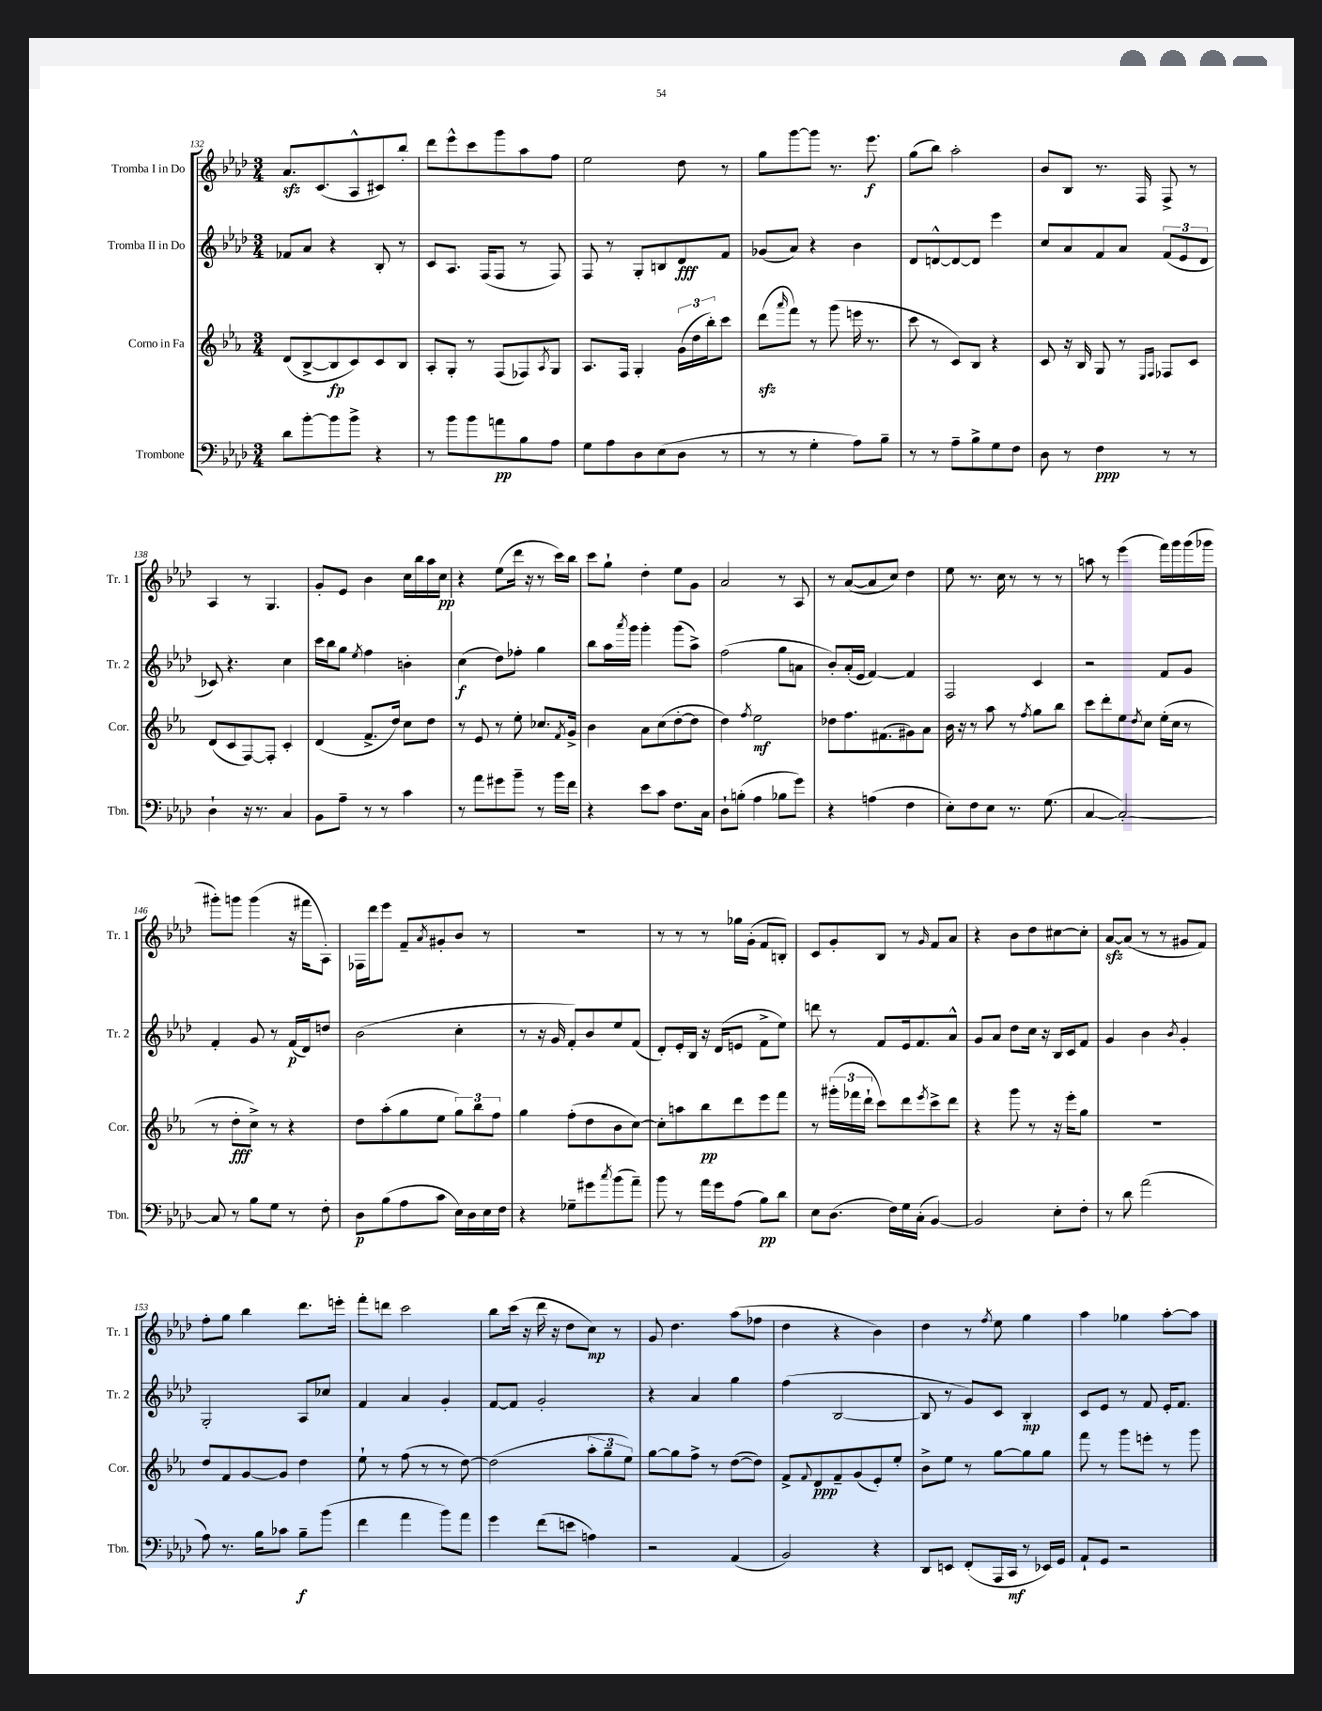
<<
\new StaffGroup <<
\new Staff = "s0" \with { instrumentName = "Tromba I in Do" shortInstrumentName = "Tr. 1" } {
    \clef treble \key aes \major \numericTimeSignature \time 3/4
    aes'8.\sfz c'8.( aes8-^ cis'8) bes''8-. |
    des'''8 ees'''8-^ c'''8 g'''8 aes''8 f''8 |
    ees''2 des''8 r8 |
    g''8 g'''8~ g'''8 r8. ees'''8.\f |
    g''8( bes''8) aes''2-. |
    bes'8 bes8 r8. f16 f8-> r8 |
    aes4 r8 g4. |
    g'8-. ees'8 bes'4 c''16 bes''16 aes''16 c''16\pp |
    r4 ees''8( des'''16 r16 r8 c'''16) bes''16 |
    c'''8 g''8-! des''4-. ees''8 g'8 |
    aes'2 r8 aes8 |
    r8 aes'8~( aes'8 c''8) des''4 |
    ees''8 r8. c''16 r8 r8 r8 |
    a''8 r8 ees'''4( f'''16) g'''16 g'''16( ges'''16 |
    gis'''8-.) g'''8 g'''4( r16 fis'''16 aes8-.) |
    fes16 des'''16 ees'''8 f'8-- \acciaccatura { aes'8 } gis'8-. bes'8 r8 |
    R2. |
    r8 r8 r8 ges''16 g'16-.( f'8 b8-.) |
    c'8 g'8-. bes8 r8 \grace { g'16 } f'8 aes'8 |
    r4 bes'8 des''8 cis''8~ cis''8-. |
    aes'8~\sfz aes'8( r8 r8 gis'8 f'8) |
    f''8-. g''8 bes''4 des'''8. e'''16-. |
    f'''8-. d'''8 c'''2 |
    bes''8 c'''16( r16 des'''16 r16 des''8 c''8\mp) r8 |
    g'8 des''4. aes''8( fes''8 |
    des''4 r4 bes'4) |
    des''4 r8 \acciaccatura { f''8 } ees''8 g''4 |
    aes''4 ges''4 aes''8~-. aes''8 \bar "|." |
}
\new Staff = "s1" \with { instrumentName = "Tromba II in Do" shortInstrumentName = "Tr. 2" } {
    \clef treble \key aes \major \numericTimeSignature \time 3/4
    fes'8 aes'8 r4 bes8-. r8 |
    c'8 aes8. f16( f8 r8 f8) |
    f8 r8 g8-. b8 des'8\fff f'8 |
    ges'8( aes'8) r4 bes'4 |
    des'8 d'8~-^ d'8~ d'8 ees'''4 |
    c''8 aes'8 f'8 aes'8 \tuplet 3/2 { f'8( ees'8 des'8 } |
    ces'8) r4. c''4 |
    c'''16 bes''16 g''8 \acciaccatura { ees''8 } f''4 b'4-. |
    c''4\f( des''8) fes''8-. g''4 |
    bes''8 aes''16 \acciaccatura { aes'''8 } g'''16 g'''4-. g'''8( aes''8->) |
    f''2( g''8 a'8 |
    bes'8-.) aes'16-.( ees'16 f'4~) f'4 |
    f2 c'4 |
    r2 f'8 g'8 |
    f'4-. g'8 r8 f'16\p( des'16) d''8 |
    bes'2( c''4-. |
    r8 r16 g'16 f'8-.) bes'8 ees''8 f'8( |
    des'8-.) ees'16-. bes16 r16 des'16( e'8 f'8-> ees''8) |
    d'''8 r8 f'8 ees'16 f'8. aes'8-^ |
    g'8 aes'8 des''8 c''16 r16 bes16 c'16 f'8 |
    g'4 bes'4 \acciaccatura { bes'8 } g'4-. |
    g2-. aes8 ces''8 |
    f'4 aes'4 g'4-. |
    f'8~ f'8 g'2-. |
    r4 aes'4 g''4 |
    f''4( bes2~ |
    bes8 r8 g'8) c'8 bes4-.\mp |
    c'8 ees'8 r8 f'8 ees'16-. f'8. \bar "|." |
}
\new Staff = "s2" \with { instrumentName = "Corno in Fa" shortInstrumentName = "Cor." } {
    \clef treble \key ees \major \numericTimeSignature \time 3/4
    d'8( bes8~-> bes8\fp c'8) c'8 bes8 |
    aes8-. g8-. r8 f8( fes8) \acciaccatura { aes8 } g8 |
    aes8. f16 g4-. \tuplet 3/2 { g'16( d''16 bes''16-.) } c'''8 |
    d'''8\sfz( \grace { aes'''16 } f'''8) r8 g'''8( e'''16 r8. |
    c'''8 r8 c'8) bes8 r4 |
    c'8 r16 bes16 g8 r8 \grace { ees16 f16 } fes8 c'8 |
    d'8( c'8 f8~) f8-. c'4-. |
    d'4( f'8.-> d''16) c''8 d''8 |
    r8 ees'8 r8 ees''8-. ces''8. \acciaccatura { f'8 } g'16-> |
    bes'4 aes'8 c''8( d''8~-. d''8 |
    d''4) \acciaccatura { f''8 } ees''2\mf |
    des''8 f''8. fis'8.( gis'8) aes'8 |
    bes'16 r16 r8 aes''8 r8 \acciaccatura { f''8 } g''8 bes''8 |
    c'''8 d'''8-. ees''8 \acciaccatura { d''8 } c''8 ees''16-.( c''16 r8 |
    r8 d''8-.\fff c''8->) r8 r4 |
    d''8 aes''8-.( g''8 ees''8 \tuplet 3/2 { g''8) bes''8 f''8 } |
    g''4 f''8-.( d''8 bes'8 c''8~) |
    c''8-. a''8 bes''8\pp d'''8 ees'''8 f'''8 |
    r8 \tuplet 3/2 { gis'''16-.( fes'''16 d'''16-! } c'''8) d'''8 \acciaccatura { ees'''8 } c'''8-> d'''8 |
    r4 g'''8 r8 r16 ees'''16-. g''8 |
    R2. |
    d''8 f'8 g'8~ g'8 d''4 |
    ees''8-! r8 f''8( r8 r8 d''8~) |
    d''2( \tuplet 3/2 { aes''8-. g''8-- ees''8) } |
    g''8~ g''8 f''8-> r8 d''8~( d''8) |
    f'8-> \appoggiatura { f'8 } d'8\ppp f'8-- g'8( ees'8-.) ees''8-. |
    bes'8-> ees''8 r8 g''8~ g''8 g''8 |
    f'''8 r8 g'''8 e'''8-. r8 g'''8 \bar "|." |
}
\new Staff = "s3" \with { instrumentName = "Trombone" shortInstrumentName = "Tbn." } {
    \clef bass \key aes \major \numericTimeSignature \time 3/4
    des'8 bes'8~-. bes'8 bes'8-> r4 |
    r8 bes'8 bes'8 a'8\pp bes8 aes8 |
    g8 aes8 des8 ees8( des8 r8 |
    r8 r8 g4-. aes8) bes8-- |
    r8 r8 aes8-- bes8-> g8 f8 |
    des8 r8 f4\ppp r8 r8 |
    des4-! r16 r8. c4 |
    bes,8 aes8-- r8 r8 c'4 |
    r8 aes'8 gis'8 bes'8-- r8 bes'16 f'16 |
    r4 ees'8 c'8 f8. c16 |
    des8-! b8-.( aes4 bes8 g'8) |
    r4 a4( f4 |
    ees8-.) f8 ees8 r8. g8.( |
    c4~ c2~-.) |
    c8 r8 bes8 g8 r8 f8-. |
    des8\p bes8( aes8 c'8 ees16) des16 ees16 f16 |
    r4 ges8-- gis'8 \acciaccatura { c''8 } bes'8( aes'8--) |
    bes'8 r8 aes'16 g'16 aes8( bes8\pp) des'8 |
    ees8 des8.( f16) g16 c16-.( bes,4~) |
    bes,2 ees8-. f8-. |
    r8 des'8 aes'2( |
    aes8) r8. bes16 ces'8 bes8--\f bes'8( |
    f'4 aes'4 bes'8) aes'8 |
    g'4 f'8( e'8 a4) |
    r2 aes,4( |
    bes,2) r4 |
    des,8 e,8 f,8-.( aes,,16 c,16\mf r8 ees,16) g,16 |
    aes,8-! g,8 r2 \bar "|." |
}
>>
>>
\layout { \context { \Score currentBarNumber = #132 } }
